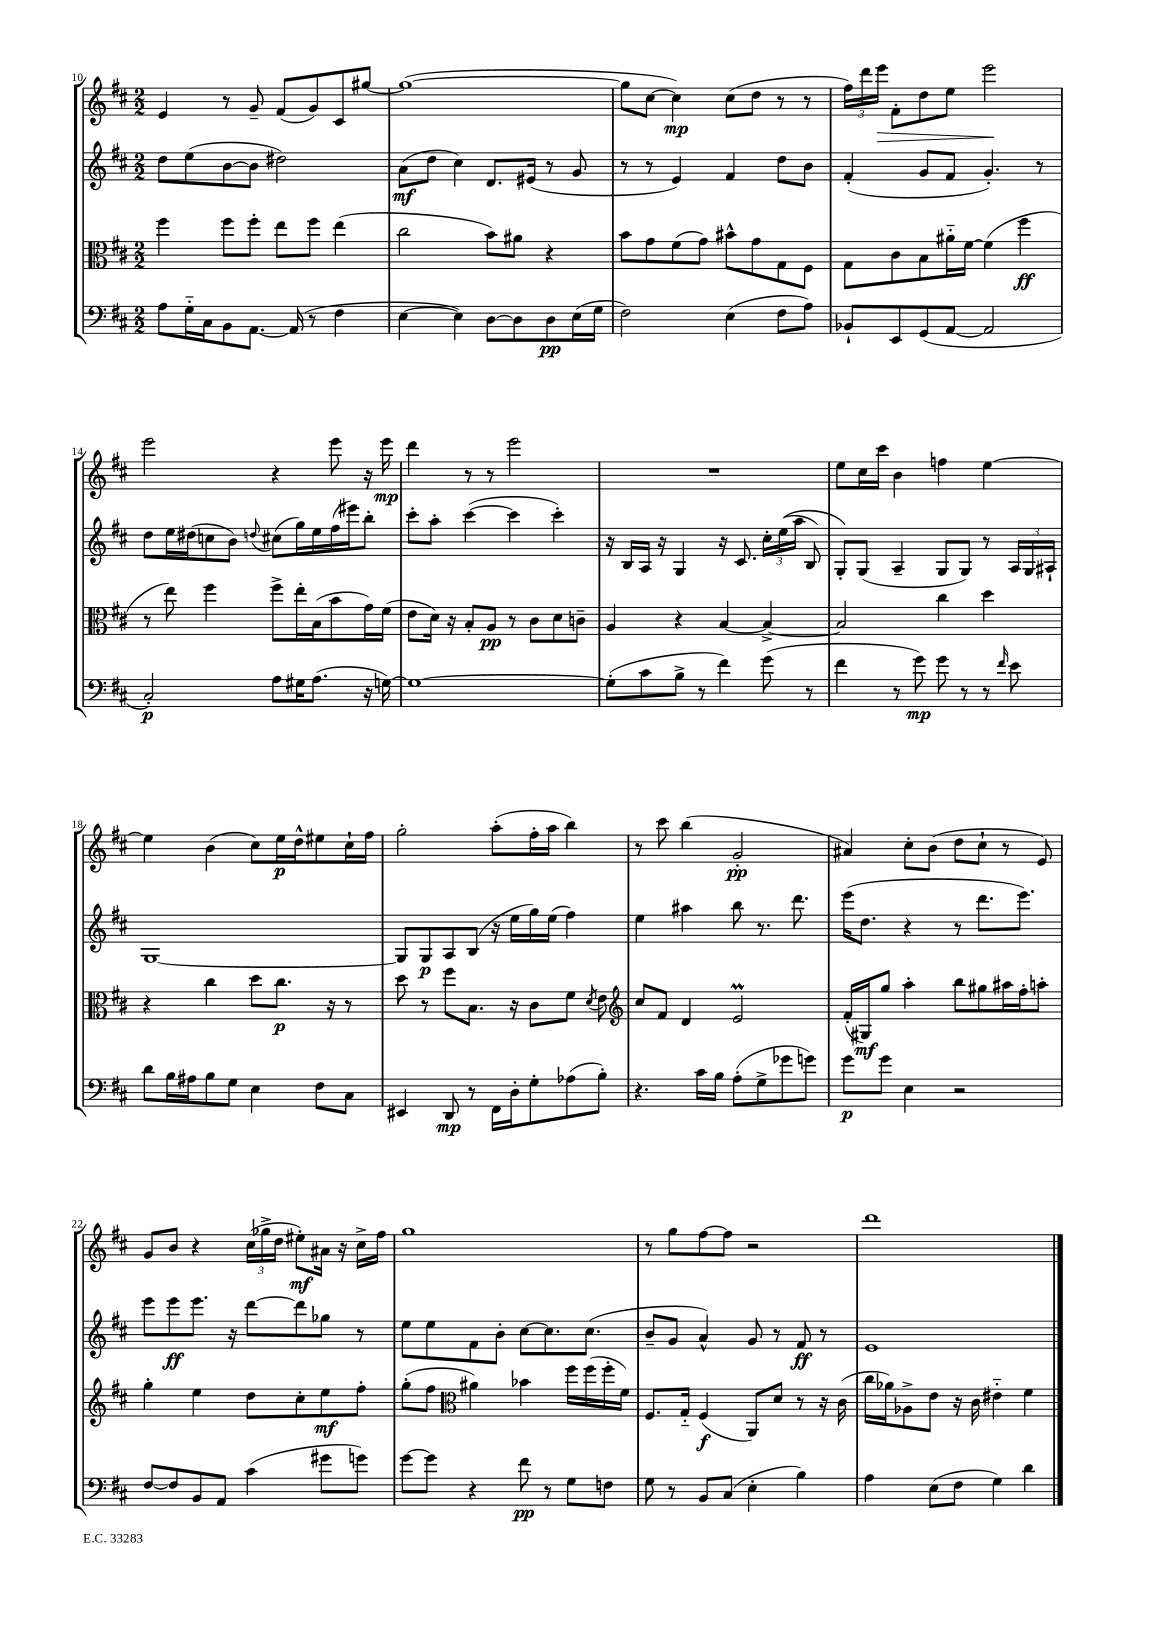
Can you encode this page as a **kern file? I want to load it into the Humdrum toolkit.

**kern	**dynam	**kern	**dynam	**kern	**dynam	**kern	**dynam
*part4	*part4	*part3	*part3	*part2	*part2	*part1	*part1
*staff4	*staff4	*staff3	*staff3	*staff2	*staff2	*staff1	*staff1
*clefF4	*	*clefC3	*	*clefG2	*	*clefG2	*
*k[f#c#]	*	*k[f#c#]	*	*k[f#c#]	*	*k[f#c#]	*
*M2/2	*	*M2/2	*	*M2/2	*	*M2/2	*
=10	=10	=10	=10	=10	=10	=10	=10
8A\L	.	4ff#\	.	8dd\L	.	4e/	.
16G\L	.	.	.	(8ee\	.	.	.
16C#\J	.	.	.	.	.	.	.
8BB\	.	8ff#\L	.	[8b\	.	8r	.
[8.AA\J	.	8ff#'\J	.	8b\J]	.	8g~/	.
.	.	8ee\L	.	2dd#X\)	.	(8f#/L	.
(16AA/]	.	.	.	.	.	.	.
8r	.	8ff#\J	.	.	.	8g/)	.
4F#\	.	(4ee\	.	.	.	8c#/	.
.	.	.	.	.	.	[8gg#X/J	.
=11	=11	=11	=11	=11	=11	=11	=11
[4E\	.	2cc#\	.	(8a\L	mf	(1gg#_	.
.	.	.	.	8dd\J	.	.	.
4E\])	.	.	.	4cc#\)	.	.	.
[8D\L	.	8b\L)	.	8.d/L	.	.	.
8D\]	.	8a#X\J	.	.	.	.	.
.	.	.	.	(16e#X/Jk	.	.	.
8D\	pp	4r	.	8r	.	.	.
(16E\L	.	.	.	8g/	.	.	.
16G\JJ	.	.	.	.	.	.	.
=12	=12	=12	=12	=12	=12	=12	=12
2F#\)	.	8b\L	.	8r	.	8gg#\L]	.
.	.	8g\	.	8r	.	[8cc#\J	.
.	.	(8f#\	.	4e/)	.	4cc#\])	mp
.	.	8g\J)	.	.	.	.	.
(4E\	.	8b#X^^\L	.	4f#/	.	(8cc#\L	.
.	.	8g\	.	.	.	8dd\J	.
8F#\L	.	8G\	.	8dd\L	.	8r	.
8A\J)	.	8F#\J	.	8b\J	.	8r	.
=13	=13	=13	=13	=13	=13	=13	=13
8BB-X`/L	.	8G\L	.	(4f#'/	.	24ff#\LL)	.
.	.	.	.	.	.	24ddd\	.
!	!	!	!	!	!	!	!LO:HP:b
.	.	.	.	.	.	24eee\JJ	>
8EE/	.	8c#\	.	.	.	8f#'\L	.
(8GG/	.	8B\	.	8g/L	.	8dd\	.
[8AA/J	.	16a#X\L	.	8f#/J	.	8ee\J	.
.	.	[16f#\JJ	.	.	.	.	.
2AA/]	.	(4f#\]	.	4.g'/)	.	2eee\	.
.	.	4ff#\	ff	.	.	.	.
.	.	.	.	8r	.	.	.
.	.	.	.	.	.	.	]
!!LO:LB:g=z
=14	=14	=14	=14	=14	=14	=14	=14
2C#'/)	p	8r	.	8dd\L	.	2eee\	.
.	.	8ee\)	.	16ee\L	.	.	.
.	.	.	.	(16dd#X\J	.	.	.
.	.	4ff#\	.	8ccn\	.	.	.
.	.	.	.	8b\J)	.	.	.
.	.	.	.	8qqddn/	.	.	.
8A\L	.	8ff#^\L	.	(8cc#X\L	.	4r	.
16G#X\K	.	16ee'\L	.	16gg\L)	.	.	.
(8.A\J	.	(16B\J	.	16ee\	.	.	.
.	.	8b\	.	(16ff#\	.	8eee\	.
.	.	.	.	16eee#X\J)	.	.	.
16r	.	16g\L)	.	8bb'\J	.	16r	.
[16Gn\)	.	(16f#\JJ	.	.	.	16eee\	mp
=15	=15	=15	=15	=15	=15	=15	=15
1G_	.	8e\L	.	8ccc#'\L	.	4ddd\	.
.	.	16d\Jk)	.	8aa'\J	.	.	.
.	.	16r	.	.	.	.	.
.	.	8B'/L	.	([4ccc#\	.	8r	.
.	.	8A/J	pp	.	.	8r	.
.	.	8r	.	4ccc#\]	.	2eee\	.
.	.	8c#\L	.	.	.	.	.
.	.	8d\	.	4ccc#'\)	.	.	.
.	.	8cn~\J	.	.	.	.	.
=16	=16	=16	=16	=16	=16	=16	=16
(8G'\L]	.	4A/	.	16r	.	1r	.
.	.	.	.	16B/LL	.	.	.
8c#\	.	.	.	16A/JJ	.	.	.
.	.	.	.	16r	.	.	.
8B^\J	.	4r	.	4G/	.	.	.
8r	.	.	.	.	.	.	.
4f#\)	.	[4B/	.	16r	.	.	.
.	.	.	.	8.c#/	.	.	.
(8g\	.	4B^/_	.	24cc#'\LL	.	.	.
.	.	.	.	((24ee\	.	.	.
.	.	.	.	24aa\JJ	.	.	.
8r	.	.	.	8B/)	.	.	.
=17	=17	=17	=17	=17	=17	=17	=17
4f#\	.	2B/]	.	8G'/L)	.	8ee\L	.
.	.	.	.	(8G/J	.	16cc#\L	.
.	.	.	.	.	.	16ccc#\JJ	.
8r	.	.	.	4A~/	.	4b\	.
8g\)	mp	.	.	.	.	.	.
8g\	.	4cc#\	.	8G/L	.	4ffn\	.
8r	.	.	.	8G/J)	.	.	.
8r	.	4dd\	.	8r	.	[4ee\	.
16qqf#/	.	.	.	.	.	.	.
8e\	.	.	.	24A/LL	.	.	.
.	.	.	.	24G/	.	.	.
.	.	.	.	24A#X`/JJ	.	.	.
!!LO:LB:g=z
=18	=18	=18	=18	=18	=18	=18	=18
8d\L	.	4r	.	[1G	.	4ee\]	.
16B\L	.	.	.	.	.	.	.
16A#X\J	.	.	.	.	.	.	.
8B\	.	4cc#\	.	.	.	(4b\	.
8G\J	.	.	.	.	.	.	.
4E\	.	8dd\L	.	.	.	8cc#\L)	.
.	.	8.cc#\J	p	.	.	16ee\L	p
.	.	.	.	.	.	16dd^^\J	.
8F#\L	.	.	.	.	.	8ee#X\	.
.	.	16r	.	.	.	.	.
8C#\J	.	8r	.	.	.	16cc#`\L	.
.	.	.	.	.	.	16ff#\JJ	.
=19	=19	=19	=19	=19	=19	=19	=19
4EE#X/	.	8dd\	.	8G/L]	.	2gg'\	.
.	.	8r	.	8G/	p	.	.
8DD/	mp	8ff#\L	.	8A/	.	.	.
8r	.	8.B\J	.	(8B/J	.	.	.
16FF#\LL	.	.	.	16r	.	(8aa'\L	.
16D'\J	.	16r	.	16ee\LL	.	.	.
8G'\	.	8c#\L	.	16gg\)	.	16ff#'\L	.
.	.	.	.	(16ee\JJ	.	16aa\JJ	.
(8A-X\	.	8f#\J	.	4ff#\)	.	4bb\)	.
.	.	8qd/	.	.	.	.	.
8B'\J)	.	8e\	.	.	.	.	.
=20	=20	=20	=20	=20	=20	=20	=20
*	*	*clefG2	*	*	*	*	*
4.r	.	8cc#/L	.	4ee\	.	8r	.
.	.	8f#/J	.	.	.	8ccc#\	.
.	.	4d/	.	4aa#X\	.	(4bb\	.
16c#\LL	.	.	.	.	.	.	.
16B\JJ	.	.	.	.	.	.	.
(8A'\L	.	2eM/	.	8bb\	.	2g'/	pp
8G^\	.	.	.	8.r	.	.	.
8g-X\	.	.	.	.	.	.	.
.	.	.	.	8.ddd\	.	.	.
8gn\J)	.	.	.	.	.	.	.
=21	=21	=21	=21	=21	=21	=21	=21
8g\L	p	(16f#'/LL	.	(16eee\KL	.	4a#X/)	.
.	.	16G#X/J)	mf	8.dd\J	.	.	.
8g\J	.	8gg/J	.	.	.	.	.
4E\	.	4aa'\	.	4r	.	8cc#'\L	.
.	.	.	.	.	.	(8b\J	.
2r	.	8bb\L	.	8r	.	8dd\L	.
.	.	8gg#X\	.	8.ddd\L	.	8cc#`\J	.
.	.	16aa#X\L	.	.	.	8r	.
.	.	16ff#'\J	.	8.eee\J)	.	.	.
.	.	8aan'\J	.	.	.	8e/)	.
!!LO:LB:g=z
=22	=22	=22	=22	=22	=22	=22	=22
[8F#/L	.	4gg'\	.	8eee\L	.	8g/L	.
8F#/]	.	.	.	8eee\	ff	8b/J	.
8BB/	.	4ee\	.	8.eee\J	.	4r	.
8AA/J	.	.	.	.	.	.	.
.	.	.	.	16r	.	.	.
(4c#\	.	8dd\L	.	[8ddd\L	.	(24cc#\LL	.
.	.	.	.	.	.	24gg-X^\	.
.	.	.	.	.	.	24dd\JJ	.
.	.	8cc#'\	.	8ddd\]	.	8ee#X'\L)	mf
8g#X\L	.	8ee\	mf	8gg-X\J	.	16a#X\Jk	.
.	.	.	.	.	.	16r	.
8gn\J)	.	8ff#'\J	.	8r	.	16cc#^\LL	.
.	.	.	.	.	.	16ff#\JJ	.
=23	=23	=23	=23	=23	=23	=23	=23
[8g\L	.	(8gg'\L	.	8ee\L	.	1gg	.
8g\J]	.	8ff#\J	.	8ee\	.	.	.
*	*	*clefC3	*	*	*	*	*
4r	.	4a#X\)	.	8f#\	.	.	.
.	.	.	.	8b'\J	.	.	.
8f#\	pp	4b-X\	.	[8cc#\L	.	.	.
8r	.	.	.	8.cc#\]	.	.	.
8G\L	.	16ff#\LL	.	.	.	.	.
.	.	(16ff#\	.	(8.cc#\J	.	.	.
8Fn\J	.	16ff#'\	.	.	.	.	.
.	.	16f#\JJ)	.	.	.	.	.
=24	=24	=24	=24	=24	=24	=24	=24
8G\	.	8.F#/L	.	8b~/L	.	8r	.
8r	.	.	.	8g/J	.	8gg\L	.
.	.	16G/Jk	.	.	.	.	.
8BB/L	.	(4F#/	f	4a^^/)	.	[8ff#\	.
(8C#/J	.	.	.	.	.	8ff#\J]	.
4E'\	.	8AA/L)	.	8g/	.	2r	.
.	.	8d/J	.	8r	.	.	.
4B\)	.	8r	.	8f#/	ff	.	.
.	.	16r	.	8r	.	.	.
.	.	(16c#\	.	.	.	.	.
=25	=25	=25	=25	=25	=25	=25	=25
4A\	.	16cc#\LL	.	1e	.	1ddd	.
.	.	16a-X\J)	.	.	.	.	.
.	.	8A-X^\	.	.	.	.	.
(8E\L	.	8e\J	.	.	.	.	.
8F#\J	.	16r	.	.	.	.	.
.	.	16c#\	.	.	.	.	.
4G\)	.	4e#X\	.	.	.	.	.
4d\	.	4f#\	.	.	.	.	.
==	==	==	==	==	==	==	==
*-	*-	*-	*-	*-	*-	*-	*-
